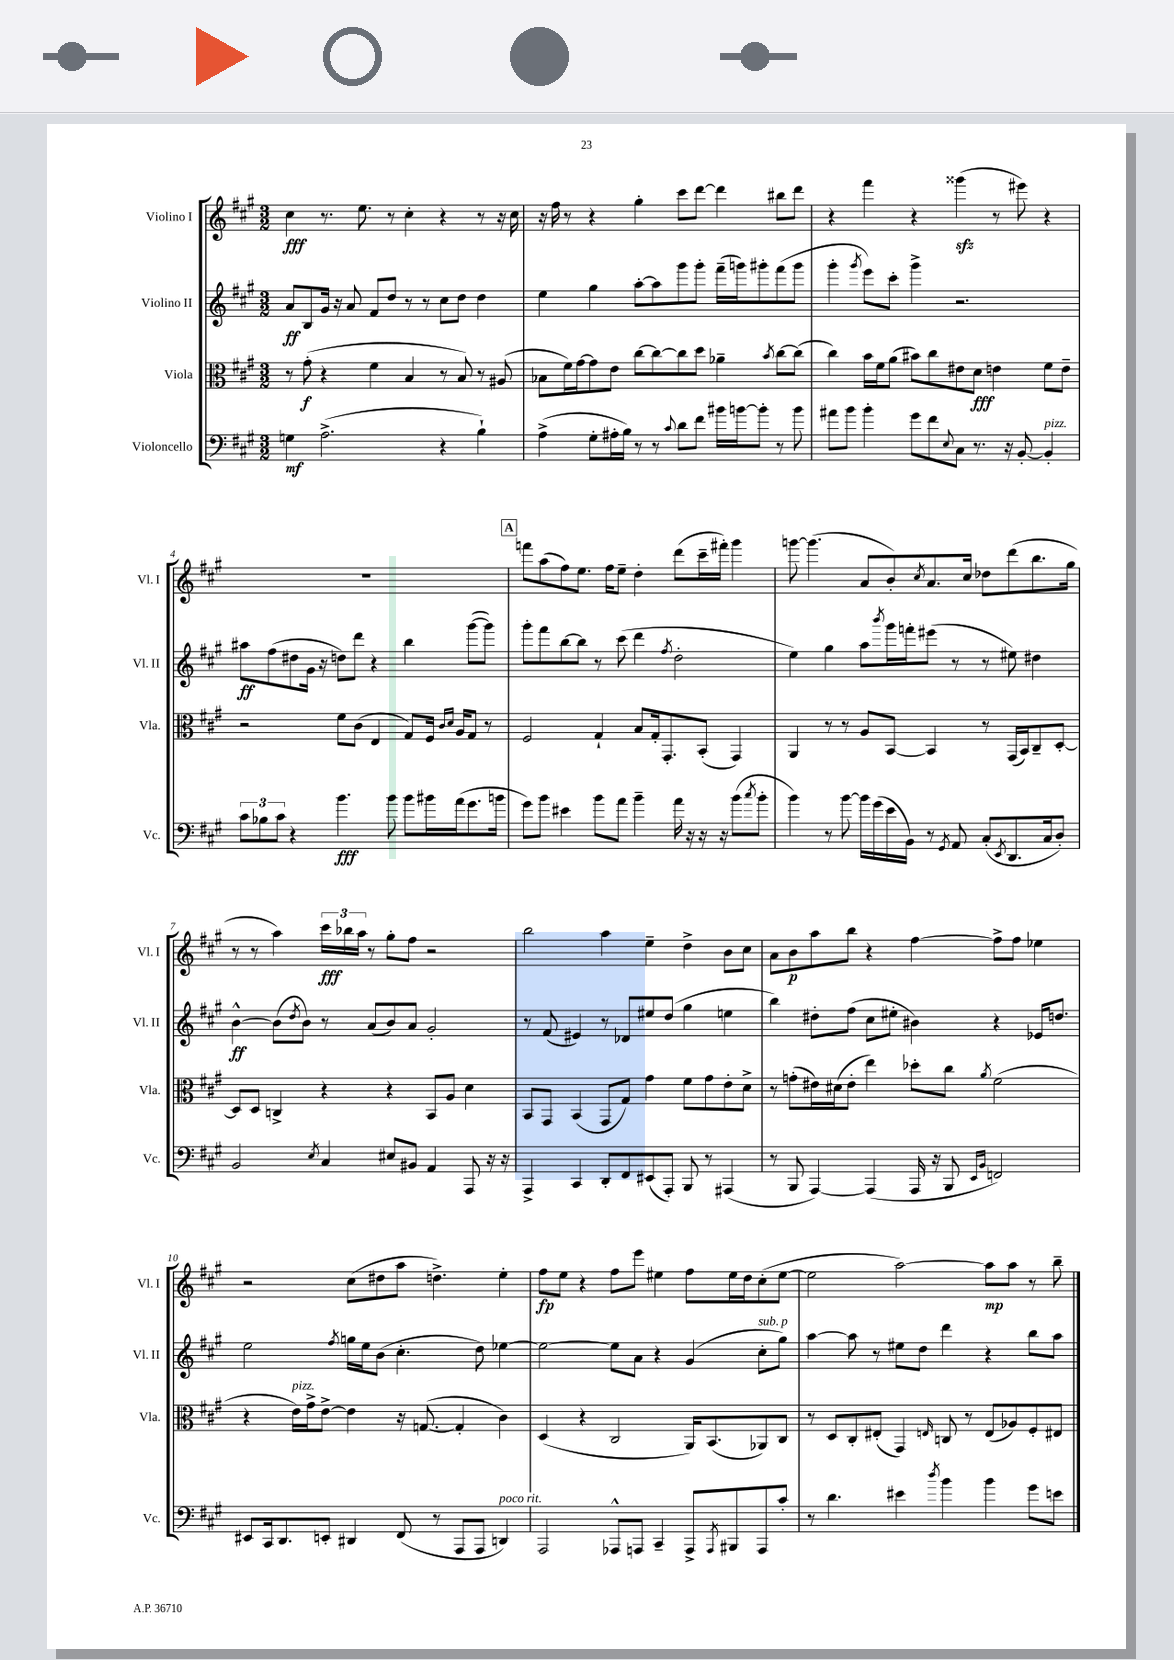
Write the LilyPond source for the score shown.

<<
\new StaffGroup <<
\new Staff = "s0" \with { instrumentName = "Violino I" shortInstrumentName = "Vl. I" } {
    \clef treble \key a \major \numericTimeSignature \time 3/2
    cis''4\fff r8. e''8. r8 cis''4-. r4 r8 r16 cis''16 |
    r16 fis''16 r8 r4 gis''4-. cis'''8 d'''8~ d'''4 bis''8 d'''8 |
    r4 fis'''4 r4 gisis'''4\sfz( r8 eis'''8) r4 |
    R1. |
    \mark \markup { \box "A" } f'''8 a''8( fis''8) e''8. fis''16 e''8-- d''4-. d'''8( cis'''16-- fis'''16-.) gis'''4 |
    g'''8~ g'''4.( a'8 b'8-.) \acciaccatura { cis''8 } a'8. cis''16 des''8 d'''8( b''8. gis''16 |
    r8 r8 a''4) \tuplet 3/2 { cis'''16\fff bes''16 a''16 } r8 gis''8-. fis''8 r2 |
    b''2 a''4 e''4-- d''4-> b'8 cis''8 |
    a'8 b'8\p a''8 b''8 r4 fis''4~ fis''8-> fis''8 ees''4 |
    r2 cis''8( dis''8 a''8 d''4.->) e''4-. |
    fis''8\fp e''8 r4 fis''8 e'''8 eis''4 fis''8 eis''16 d''16 cis''8-.( eis''8~ |
    eis''2 a''2~) a''8\mp a''8 r8 b''8-- \bar "|." |
}
\new Staff = "s1" \with { instrumentName = "Violino II" shortInstrumentName = "Vl. II" } {
    \clef treble \key a \major \numericTimeSignature \time 3/2
    a'8\ff b8 gis'16 r16 a'8 fis'8 d''8 r8 r8 cis''8 d''8 d''4 |
    e''4 gis''4 a''8~-. a''8 gis'''8 gis'''8-. fis'''16--( g'''16) gis'''8-. fis'''8( gis'''8 |
    gis'''4-. \acciaccatura { gis'''8 } e'''8) cis'''8-. gis'''4-> r2. |
    ais''8\ff fis''8( dis''8 gis'16 r16 d''8) d'''8 r4 b''4 gis'''8~( gis'''8) |
    \mark \markup { \box "A" } gis'''8-. fis'''8 b''8~ b''8 r8 cis'''8( d'''4 \acciaccatura { fis''8 } d''2-. |
    e''4) gis''4 a''8 \acciaccatura { b'''8 } gis'''16 f'''16-. eis'''8( r8 r8 eis''8) dis''4 |
    b'4~-^\ff b'8( \acciaccatura { d''8 } b'8) r8 a'8( b'8) a'8 gis'2-. |
    r8 fis'8( eis'4) r8 des'8 eis''8 d''8( gis''4 e''4 |
    b''4) dis''8-. fis''8( cis''8 eis''8-. bis'4) r4 ees'16 d''8. |
    e''2 \acciaccatura { fis''8 } g''16 e''16 b'8( cis''4.-. d''8) ees''4~ |
    ees''2~ ees''8 a'8 r4 gis'4( cis''8-.^\markup { \italic "sub. p" } gis''8) |
    a''4~ a''8 r8 eis''8 d''8 d'''4 r4 b''8 a''8 \bar "|." |
}
\new Staff = "s2" \with { instrumentName = "Viola" shortInstrumentName = "Vla." } {
    \clef alto \key a \major \numericTimeSignature \time 3/2
    r8 gis'8-.\f( r4 fis'4 b4 r8 b8) r8 ais8( |
    bes8 fis'16) gis'16~ gis'8 e'8 cis''8~ cis''8~ cis''8 d''8 aes'4-- \acciaccatura { b'8 } cis''8~ cis''8( |
    cis''4) b'16 fis'16 a'8( bis'8) cis''8 eis'8 d'8\fff e'4 fis'8 e'8-- |
    r2 fis'8 cis'8( e4 gis8) fis16 \grace { cis'16 d'16 } a16 gis8 r8 |
    \mark \markup { \box "A" } fis2 gis4-! b8 gis16-. gis,8.-. b,8-.( gis,4) |
    a,4 r8 r8 a8 b,8~ b,4 r8 gis,16( b,16) cis8-- d8~-. |
    d8 d8 c4-> r4 r4 b,8 a8 d'4 |
    b,8 gis,8 b,4( gis,8 gis8) gis'4 fis'8 gis'8 e'8-. d'8-> |
    r8 g'8-.( eis'16) dis'16( eis'8-. e''4) des''8-. cis''8 \acciaccatura { a'8 } fis'2( |
    r4 e'16^\markup { \italic "pizz." }) gis'16-> e'8~-> e'4 r16 g8.~( g4-. cis'4) |
    d4( r4 cis2 a,16) b,8.( aes,8) cis8 |
    r8 d8 cis8-. eis8-.( gis,4) \grace { e16 } c8 r8 e8( aes8) fis8-. eis8 \bar "|." |
}
\new Staff = "s3" \with { instrumentName = "Violoncello" shortInstrumentName = "Vc." } {
    \clef bass \key a \major \numericTimeSignature \time 3/2
    g4\mf a2.->( r4 b4-!) |
    a4->( gis8-. ais16-. b16) r8 r8 \appoggiatura { cis'8 } d'8 fis'8 bis'16 b'16~ b'8-. r8 b'8 |
    ais'8 b'8 b'4-. gis'8 fis'8 \appoggiatura { e8 } cis8 r8. r16 b,8~-. b,4-.^\markup { \italic "pizz." } |
    \tuplet 3/2 { cis'8 bes8 cis'8 } r4 b'4.\fff b'8 b'8 bis'16 a'16( gis'8. b'16 |
    \mark \markup { \box "A" } gis'8) b'8 eis'4 b'8 a'8 b'4-- a'16 r16 r16 r16 b'8( \acciaccatura { cis''8 } b'8-. |
    b'4) r8 b'8~ b'16 gis'16( e'16 b,16) r8 \acciaccatura { gis,8 } a,8 cis8-.( \acciaccatura { e,8 } d,8. cis16 d8-.) |
    b,2 \acciaccatura { e8 } cis4 eis8 bis,8 a,4 a,,8 r16 r16 |
    a,,4-> cis,4 d,8-. fis,8 eis,8( a,,8-.) b,,8 r8 ais,,4( |
    r8 b,,8 a,,4~) a,,4( a,,16 r16 b,,8 \grace { e,16 b,16 } f,2) |
    eis,8 cis,16 d,8. e,8-. dis,4 fis,8( r8 a,,8 a,,8 d,4^\markup { \italic "poco rit." }) |
    a,,2 aes,,8-^ a,,8 cis,4-- a,,8-> \acciaccatura { a,,8 } bis,,8 a,,8 cis'8-. |
    r8 d'4. eis'4 \acciaccatura { d''8 } b'4 b'4 gis'8 e'8 \bar "|." |
}
>>
>>
